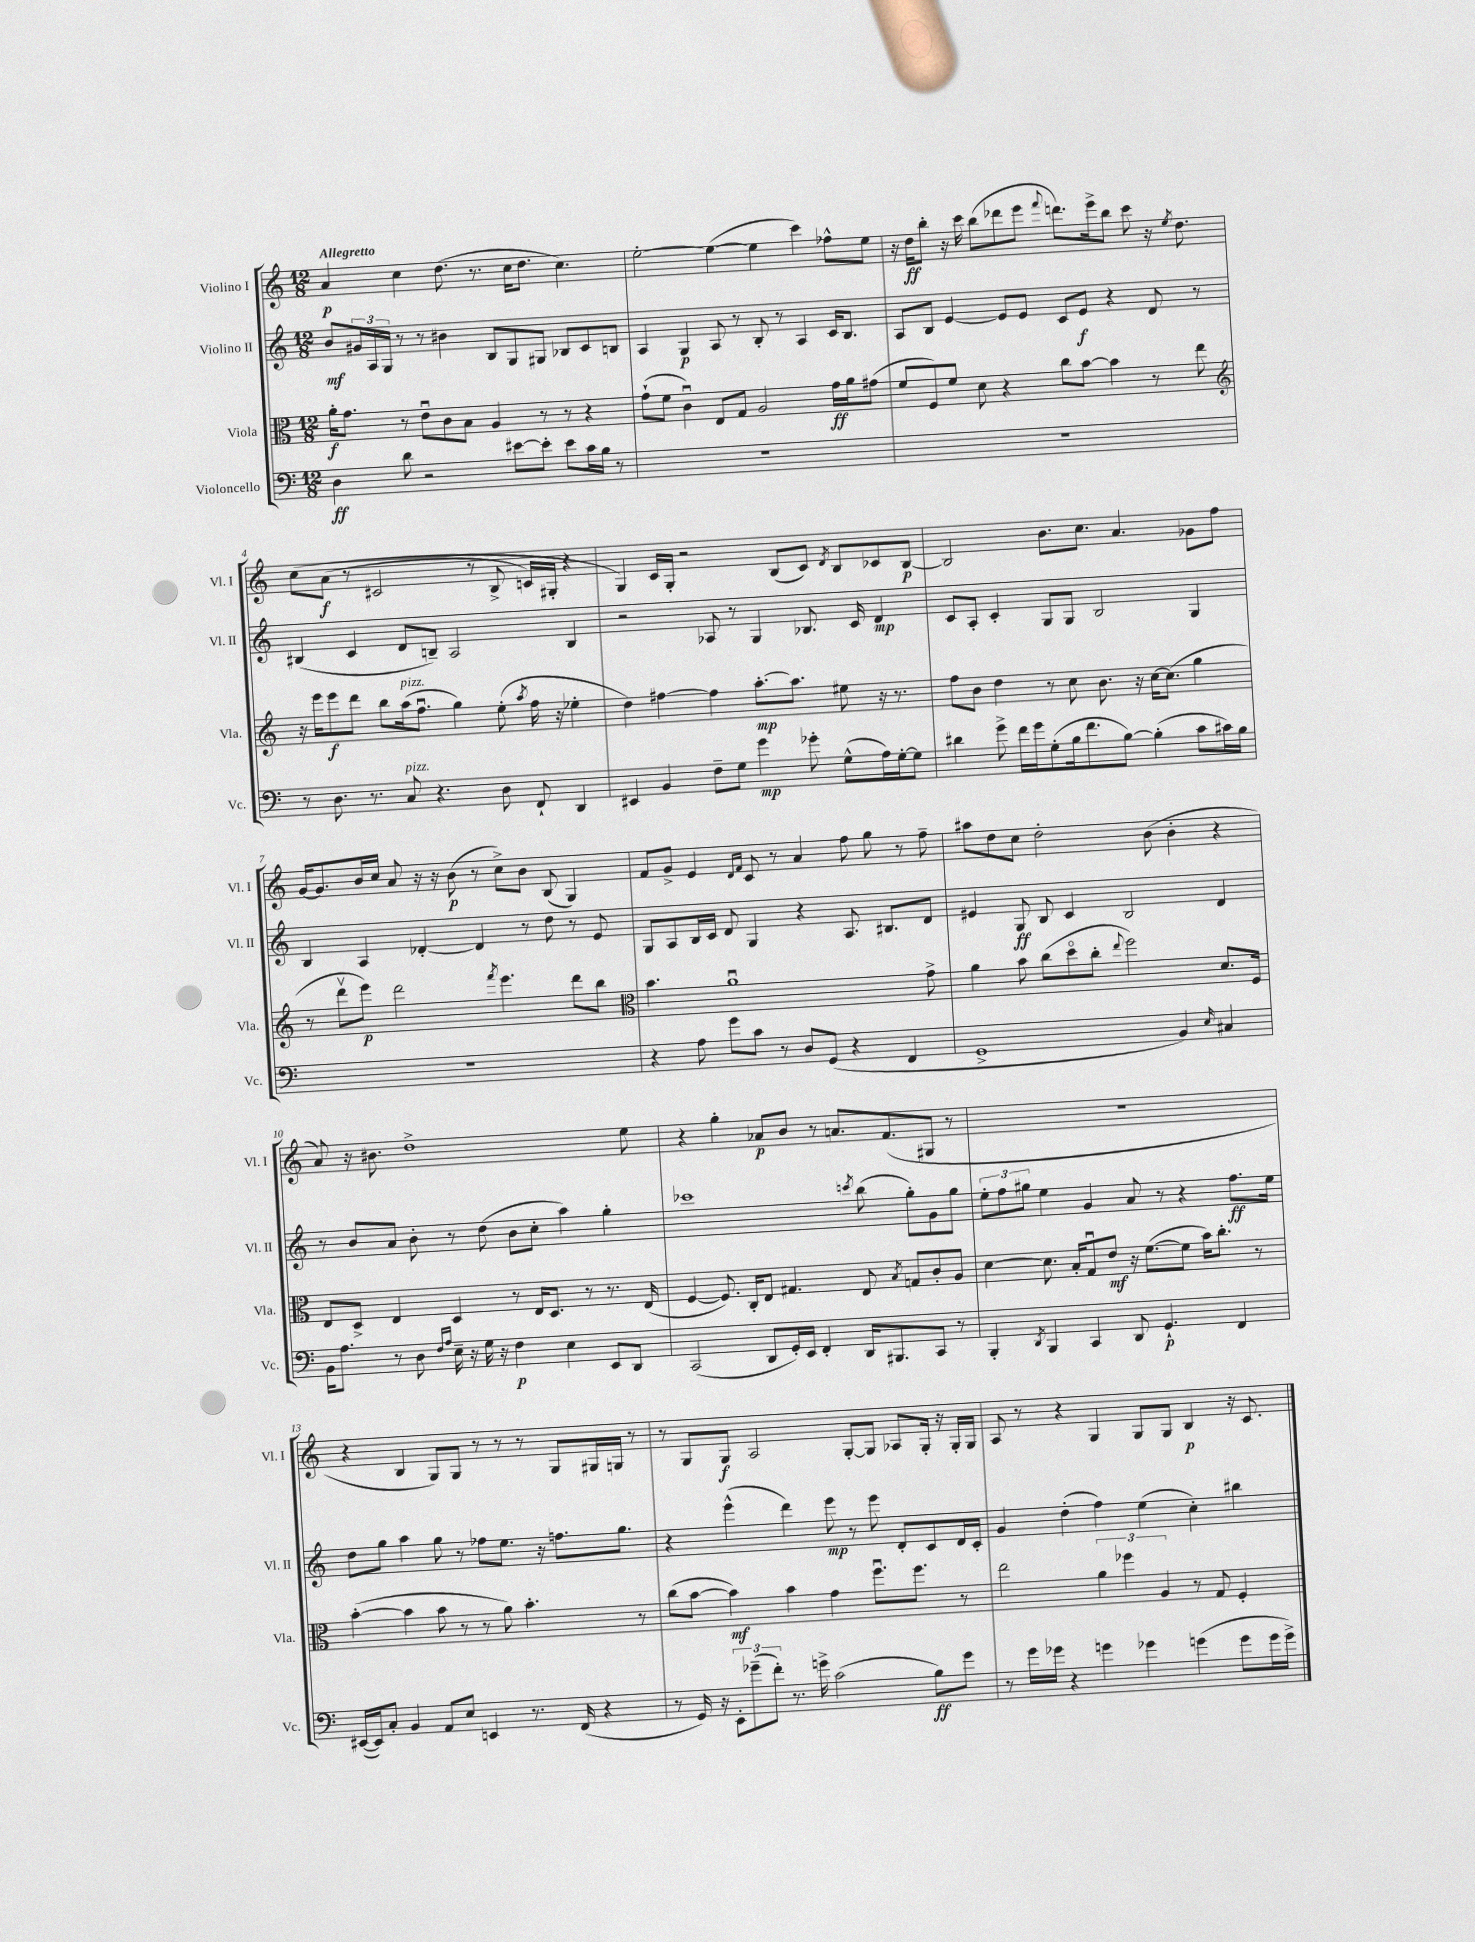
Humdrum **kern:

**kern	**kern	**kern	**kern
*staff4	*staff3	*staff2	*staff1
*clefF4	*clefC3	*clefG2	*clefG2
*k[]	*k[]	*k[]	*k[]
*M12/8	*M12/8	*M12/8	*M12/8
4D	16a'	8b	4a
.	8.g	.	.
.	.	24g#	.
.	.	24A	.
.	.	24G	.
8d	8r	8r	4cc
2r	8eu	8r	.
.	8c	4b#	(8.dd
.	8B	.	.
.	.	.	8.r
.	4A	8B	.
[8e#	.	8G	16cc
.	.	.	8.dd
8e#']	8r	8G#	.
8e#	8r	8B-	4.cc)
16c	4r	8c	.
16B	.	.	.
8r	.	8B	.
=	=	=	=
1.r	(8g`	4A	[2ee'
.	8f	.	.
.	4cu)	4G	.
.	8E	8A	(4ee_
.	8G	8r	.
.	2A	8B'	4ee]
.	.	8r	.
.	.	4A	4ccc)
.	16g	16c	8ff-^^
.	16a	8.B	.
.	(8g#	.	8ee
=	=	=	=
1.r	8f	8A	16r
.	.	.	16dd
.	8F)	8B	8bb'
.	8f	[4e	16r
.	.	.	16ccc
.	8d	.	(8bb
.	4r	8e]	8ddd-
.	.	8e	8eee
.	.	.	8qqfff
.	8cc	8c	8.ddd)
.	[8b	8e	.
.	.	.	16eee^
.	4b]	4r	8bb
.	.	.	8ccc
.	8r	8d	16r
.	.	.	8qee
.	.	.	8.dd
.	8ee	8r	.
=	=	=	=
*	*clefG2	*	*
8r	16r	(4B#	&(8cc
.	16eee	.	.
8.D	8eee	.	(8a
.	8ddd	4c	8r
8.r	.	.	.
.	8bb	.	2c#
8C	(16aa	8d	.
.	8.ffu	.	.
4.r	.	8B~)	.
.	4gg)	2A	.
.	.	.	8r
8D	(8ee'	.	8B^
.	8qaa	.	.
8FF`	16ff	.	16c)
.	16r	.	16G#'
4DD	4ee-'	4B	4r
=	=	=	=
4EE#	4dd)	2r	4G&)
4BB	[4ff#	.	16c
.	.	.	16G'
.	.	.	2r
8F~	4ff#]	8A-	.
8G	.	8r	.
4g	[8.aa'	4G	.
.	.	.	(8B
.	8.aa]	.	.
8g-'	.	8.B-	8c)
.	.	.	8qd
(8G^^	8ee#	.	8B
.	.	16c	.
16A)	16r	4d	8c-
[16G'	8.r	.	.
8G]	.	.	[8B
=	=	=	=
4d#	8ff	8c	2B]
.	8b	8A'	.
8g^	4dd	4c'	.
16f	.	.	.
16g	.	.	.
(8G'	8r	8G	8.b
16B	8cc	8G	.
8.f	.	.	8.cc
.	8.b	2B	.
[8B)	.	.	4.a
.	16r	.	.
(4B']	[16cc	.	.
.	(8.cc]	.	.
8c	4gg	4G	8g-
16c#)	.	.	8ff
16B	.	.	.
=	=	=	=
1.r	8r	4B	[16g
.	.	.	8.g]
.	8dddv	.	.
.	8eee)	4A	16b
.	.	.	16cc
.	2ddd	.	8a
.	.	[4d-'	16r
.	.	.	16r
.	.	.	(8b
.	.	4d-]	8r
.	8qfff	.	.
.	4.eee	.	8cc^)
.	.	8r	8b
.	.	8dd	(8B
.	8ddd	8r	4G)
.	8bb	8e	.
=	=	=	=
*	*clefC3	*	*
4r	4.b	8G	8f
.	.	8A	8g^
8A	.	16B	4e
.	.	16c	.
8g	1au	8d	.
.	.	.	16qqd
.	.	.	16qqf
8c	.	4G	8c
8r	.	.	8r
8D	.	4r	4a
(8GG	.	.	.
4r	.	8.A	8ff
.	.	.	8gg
.	.	8.B#	.
4FF	.	.	8r
.	8g^	8d	8ff~
=	=	=	=
1GG^	4a	4e#	8aa#
.	.	.	8dd
.	8b	8G	8cc
.	(8cc	8B	2dd'
.	8ddo	4c	.
.	8cc'	.	.
.	8qqee	.	.
.	2ff)	2B	.
.	.	.	(8b
4BB)	.	.	4b'
16qqE	.	.	.
4C#	8.d	4d	4r
.	16F	.	.
=	=	=	=
16BB	8E	8r	8a)
8.A	.	.	.
.	8D^	8b	16r
.	.	.	8.b#
8r	4E	8a	.
8D	.	8b'	1dd^
16qqF	.	.	.
16qqA	.	.	.
16E~	4D	8r	.
16r	.	.	.
16G	.	(8dd	.
16r	.	.	.
4F	8r	8b	.
.	16E	8cc'	.
.	8.D	.	.
4E	.	4aa)	.
.	8r	.	.
8EE	8.r	4gg'	.
8DD	.	.	8ee
.	(16E	.	.
=	=	=	=
(2CC	[4F	1ccc-	4r
.	8.F])	.	4gg'
.	16C'	.	.
8DD	8E	.	8a-
16GG')	4.G#	.	8b
16EE	.	.	.
4FF'	.	.	8r
.	.	.	8.a
.	.	8qccc	.
16DD	8E	(8bb	.
8.BBB#	.	.	(8.f
.	8qB	.	.
.	8G	8gg')	.
8CC	8c'	8g	8G#
8r	8A	8gg	8r
=	=	=	=
4BBB'	[4d	12ee'	1.r
.	.	12ff	.
.	.	12gg#	.
8qDD	.	.	.
4BBB	8.d]	4ee	.
.	16B'	.	.
4CC	8Gu	4g	.
.	8e	.	.
8DD	16r	8a	.
.	([8.f	.	.
4.GG`	.	8r	.
.	8f]	4r	.
.	16b)	.	.
.	8.cc'	.	.
4FF	.	8.ff	.
.	8r	.	.
.	.	16ee	.
=	=	=	=
([16EE#	([4b'	8dd	4r
16EE#])	.	.	.
8C'	.	8gg	.
4BB	4b]	4aa	4B
8AA	8b	8gg	8G)
8E	8r	8r	8G
4EE	8r	8ff-	8r
.	8a)	8.ee	8r
8.r	4.b'	.	8r
.	.	16r	.
.	.	8.ff	8G
(16FF	.	.	.
4r	.	.	16G#
.	.	8.gg	16G
.	8r	.	8r
=	=	=	=
8r	(8cc	4r	8r
16GG)	[8b	.	8G
16r	.	.	.
12EE'	4b])	(4eee^^	8G
(12g-~	.	.	.
.	.	.	2A
12f')	.	.	.
8.r	4b	4ddd)	.
16g^	.	.	.
(2c	4g	8eee	.
.	.	8r	[8G'
.	8.ffu	8eee	8G]
.	.	8d'	8A-
.	8.ff	.	.
8B)	.	8c	16G'
.	.	.	16r
8g	8r	16d	16G'
.	.	16c'	16G
=	=	=	=
8r	2ee	4g	8A
16g	.	.	8r
16g-	.	.	.
4r	.	(4dd'	4r
4g	6a	4ff)	4G
.	6ff-	.	.
4g-	.	(4ee	8G
.	6A	.	.
.	.	.	8G
(4g	8r	4cc')	4B
.	8G	.	.
8g	4F'	4bb#	16r
.	.	.	8.c
16g	.	.	.
16g^)	.	.	.
==	==	==	==
*-	*-	*-	*-
